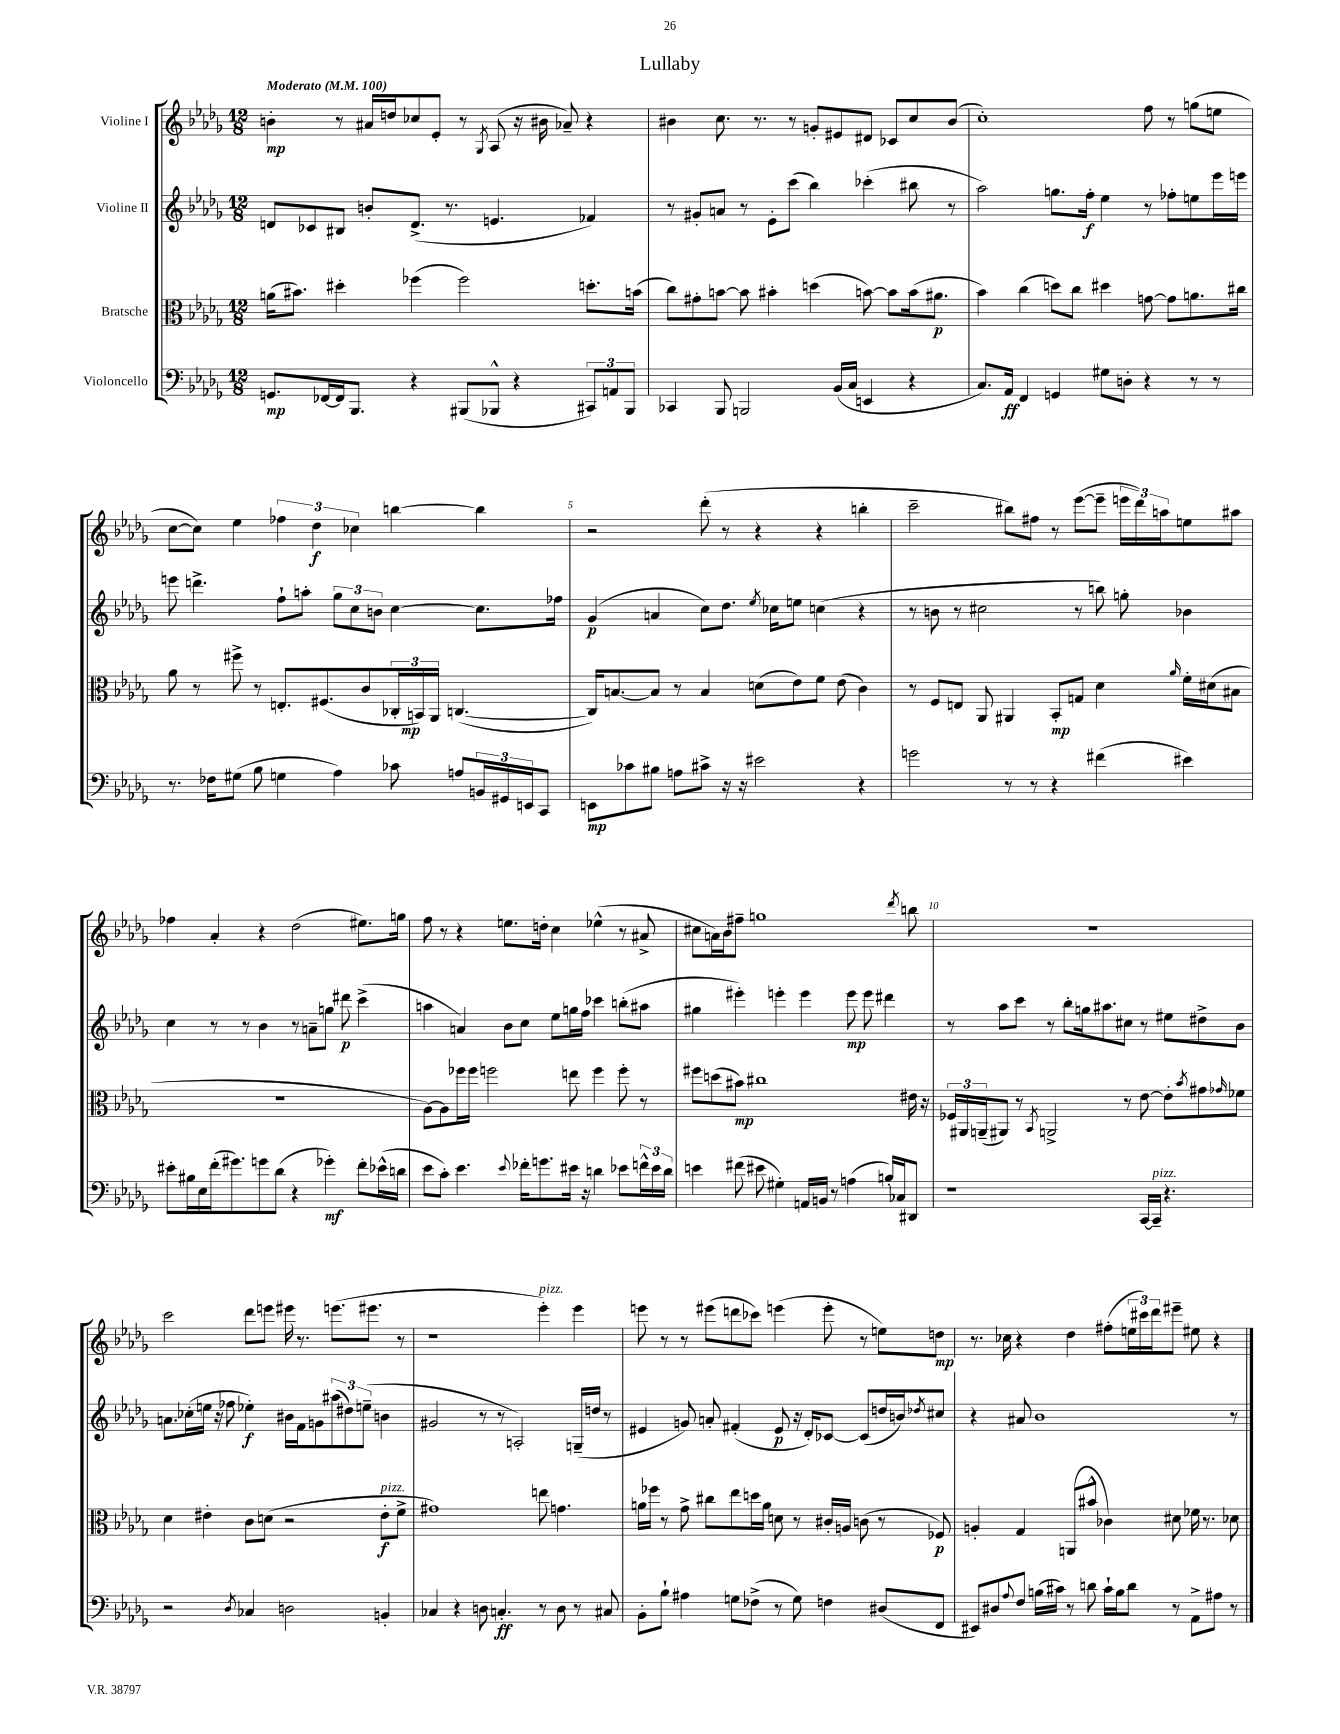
\header { title = "Lullaby" }
<<
\new StaffGroup <<
\new Staff = "s0" \with { instrumentName = "Violine I" } {
    \clef treble \key des \major \numericTimeSignature \time 12/8 \tempo "Moderato" 4 = 100
    b'4-.\mp r8 ais'16 d''16 ces''8 ees'8-. r8 \acciaccatura { ges8 } aes8( r16 bis'16 aes'8--) r4 |
    bis'4 c''8. r8. r8 g'8-. eis'8 dis'8 ces'8 c''8 bis'8( |
    c''1-.) f''8 r8 g''8( e''8 |
    c''8~ c''8) ees''4 \tuplet 3/2 { fes''4 des''4\f ces''4 } b''4~ b''4 |
    r2 des'''8-.( r8 r4 r4 b''4-. |
    c'''2-- bis''8) fis''8 r8 ees'''8~( ees'''8-- \tuplet 3/2 { e'''16 des'''16) a''16 } e''8 ais''8 |
    fes''4 aes'4-. r4 des''2( eis''8.) g''16 |
    f''8 r8 r4 e''8. d''16-. c''4 ees''4-^( r8 ais'8-> |
    cis''8 a'16) bes'16 fis''8-- g''1 \acciaccatura { des'''8 } b''8 |
    R1. |
    c'''2 des'''8 e'''8 eis'''16 r8. e'''8.( eis'''8. r8 |
    r1 ees'''4-.^\markup { \italic "pizz." }) ees'''4 |
    e'''8 r8 r8 eis'''8( d'''8 ces'''8) e'''4( e'''8-. r8 e''8) d''8\mp |
    r8. ces''16 r4 des''4 fis''8-.( \tuplet 3/2 { e''16 cis'''16) des'''16 } eis'''8-- eis''8 r4 \bar "|." |
}
\new Staff = "s1" \with { instrumentName = "Violine II" } {
    \clef treble \key des \major \numericTimeSignature \time 12/8
    d'8 ces'8 bis8 b'8-. d'8.->( r8. e'4. fes'4) |
    r8 gis'8-. a'8 r8 ees'8-. c'''8( bes''4) ces'''4-.( bis''8 r8 |
    aes''2) g''8. f''16-.\f ees''4 r8 fes''8-. e''8 ees'''16 e'''16 |
    e'''8 d'''4.-> f''8-! a''8-. \tuplet 3/2 { ges''8 c''8 b'8 } c''4~ c''8. fes''16 |
    ges'4\p( a'4 c''8) des''8. \acciaccatura { ees''8 } ces''16 e''8 c''4( r4 |
    r8 b'8 r8 cis''2 r8 b''8) g''8-. bes'4 |
    c''4 r8 r8 bes'4 r8 a'8-- g''8 dis'''8\p c'''4->( |
    a''4 a'4) bes'8 c''8 ees''8 g''16 f''16 ces'''4 b''8-.( ais''8 |
    gis''4 eis'''4-.) e'''4-. e'''4 e'''8\mp e'''8 dis'''4 |
    r8 aes''8 c'''8 r8 bes''8-. g''16 ais''8. cis''8 r8 eis''8 dis''8-> bes'8 |
    a'8. ces''16-.( e''16 r16 fes''8 ees''4-.\f) bis'16 f'16 g'8 \tuplet 3/2 { ais''8( dis''8) e''8--( } b'4 |
    gis'2 r8 r8 a2-.) g16--( d''16 r8 |
    eis'4 g'8) a'8-. fis'4-.( eis'8\p r16 des'16-.) ces'8~ ces'8( d''16 b'16) \acciaccatura { des''8 } cis''8 |
    r4 ais'8 bes'1 r8 \bar "|." |
}
\new Staff = "s2" \with { instrumentName = "Bratsche" } {
    \clef alto \key des \major \numericTimeSignature \time 12/8
    a'16( bis'8.) dis''4-. fes''4( fes''2) d''8.-. b'16( |
    c''8) gis'8-. b'8~ b'8 bis'4-. d''4( b'8~) b'8 b'16( ais'8.\p |
    bes'4) c''4( d''8) c''8 dis''4 g'8~ g'8 a'8. cis''16 |
    aes'8 r8 fis''8-> r8 e8.-. fis8.( c'8 \tuplet 3/2 { ces16-. b,16\mp) aes,16 } c4.~( |
    c16) b8.~ b8 r8 b4 d'8( ees'8) f'8 ees'8( c'4) |
    r8 f8 e8 aes,8 ais,4 bes,8-.\mp g8 des'4 \grace { aes'16 } f'16-. dis'16( bis8 |
    R1. |
    aes8~) aes8 fes''16 fes''16 f''2 e''8 f''4 f''8-. r8 |
    fis''8 d''8( bis'8\mp) cis''1 eis'16 r16 |
    \tuplet 3/2 { fes16 ais,16 a,16--( } ais,8) r8 \acciaccatura { bes,8 } a,2-> r8 ees'8~ ees'8-. \acciaccatura { bes'8 } gis'8 \grace { ges'16 } fes'8 |
    des'4 eis'4-. c'8 d'8( r2 eis'8-.\f^\markup { \italic "pizz." } f'8-> |
    gis'1) e''8 g'4. |
    a'16 fes''16 r8 ges'8-> cis''8 ees''8 d''16 a'16 d'8 r8 cis'16-. a16 c'8( r8 fes8\p) |
    a4-. ges4 a,8( bis'8-^ ces'4) dis'8 fes'16 r8. des'8 \bar "|." |
}
\new Staff = "s3" \with { instrumentName = "Violoncello" } {
    \clef bass \key des \major \numericTimeSignature \time 12/8
    g,8.\mp fes,16~ fes,16 bes,,8. r4 bis,,8( bes,,8-^ r4 \tuplet 3/2 { cis,8) a,8 bes,,8 } |
    ces,4 bes,,8 b,,2 bes,16( c16 e,4 r4 |
    c8.) aes,16\ff f,4 g,4 gis8 d8-. r4 r8 r8 |
    r8. fes16 gis8( bes8 g4 aes4) ces'8 a8 \tuplet 3/2 { b,16 gis,16 e,16 } c,8 |
    e,8\mp ces'8 bis8 a8 cis'8-> r16 r16 eis'2 r4 |
    g'2 r8 r8 r4 fis'4( eis'4) |
    eis'8-. bis16 ees16 f'16-.( gis'8.) g'8 des'8( r4 ges'4-.\mf) f'8-. ees'16-^( d'16 |
    ees'8 c'8-.) ees'4. \appoggiatura { ees'8 } fes'16-. g'8. eis'16 r16 d'4 ees'8 \tuplet 3/2 { f'16-^ ees'16 d'16 } |
    e'4 fis'8( eis'8 gis4-.) a,16 b,16 r8 a4( b16-.) ces16 dis,8 |
    r1 c,16~ c,16--^\markup { \italic "pizz." } r4. |
    r2 \acciaccatura { des8 } ces4 d2 b,4-. |
    ces4 r4 d8 c4.-.\ff r8 d8 r8 cis8 |
    bes,8-. bes8-! ais4 g8 fes8->( r8 g8) f4 dis8( f,8 |
    eis,8) dis8 \appoggiatura { aes8 } f8 b16( cis'16) r8 d'8 cis'16-! b16 d'8 r8 aes,8-> ais8 r8 \bar "|." |
}
>>
>>
\layout { \context { \Score \override BarNumber.break-visibility = ##(#f #t #t) barNumberVisibility = #(every-nth-bar-number-visible 5) } }
